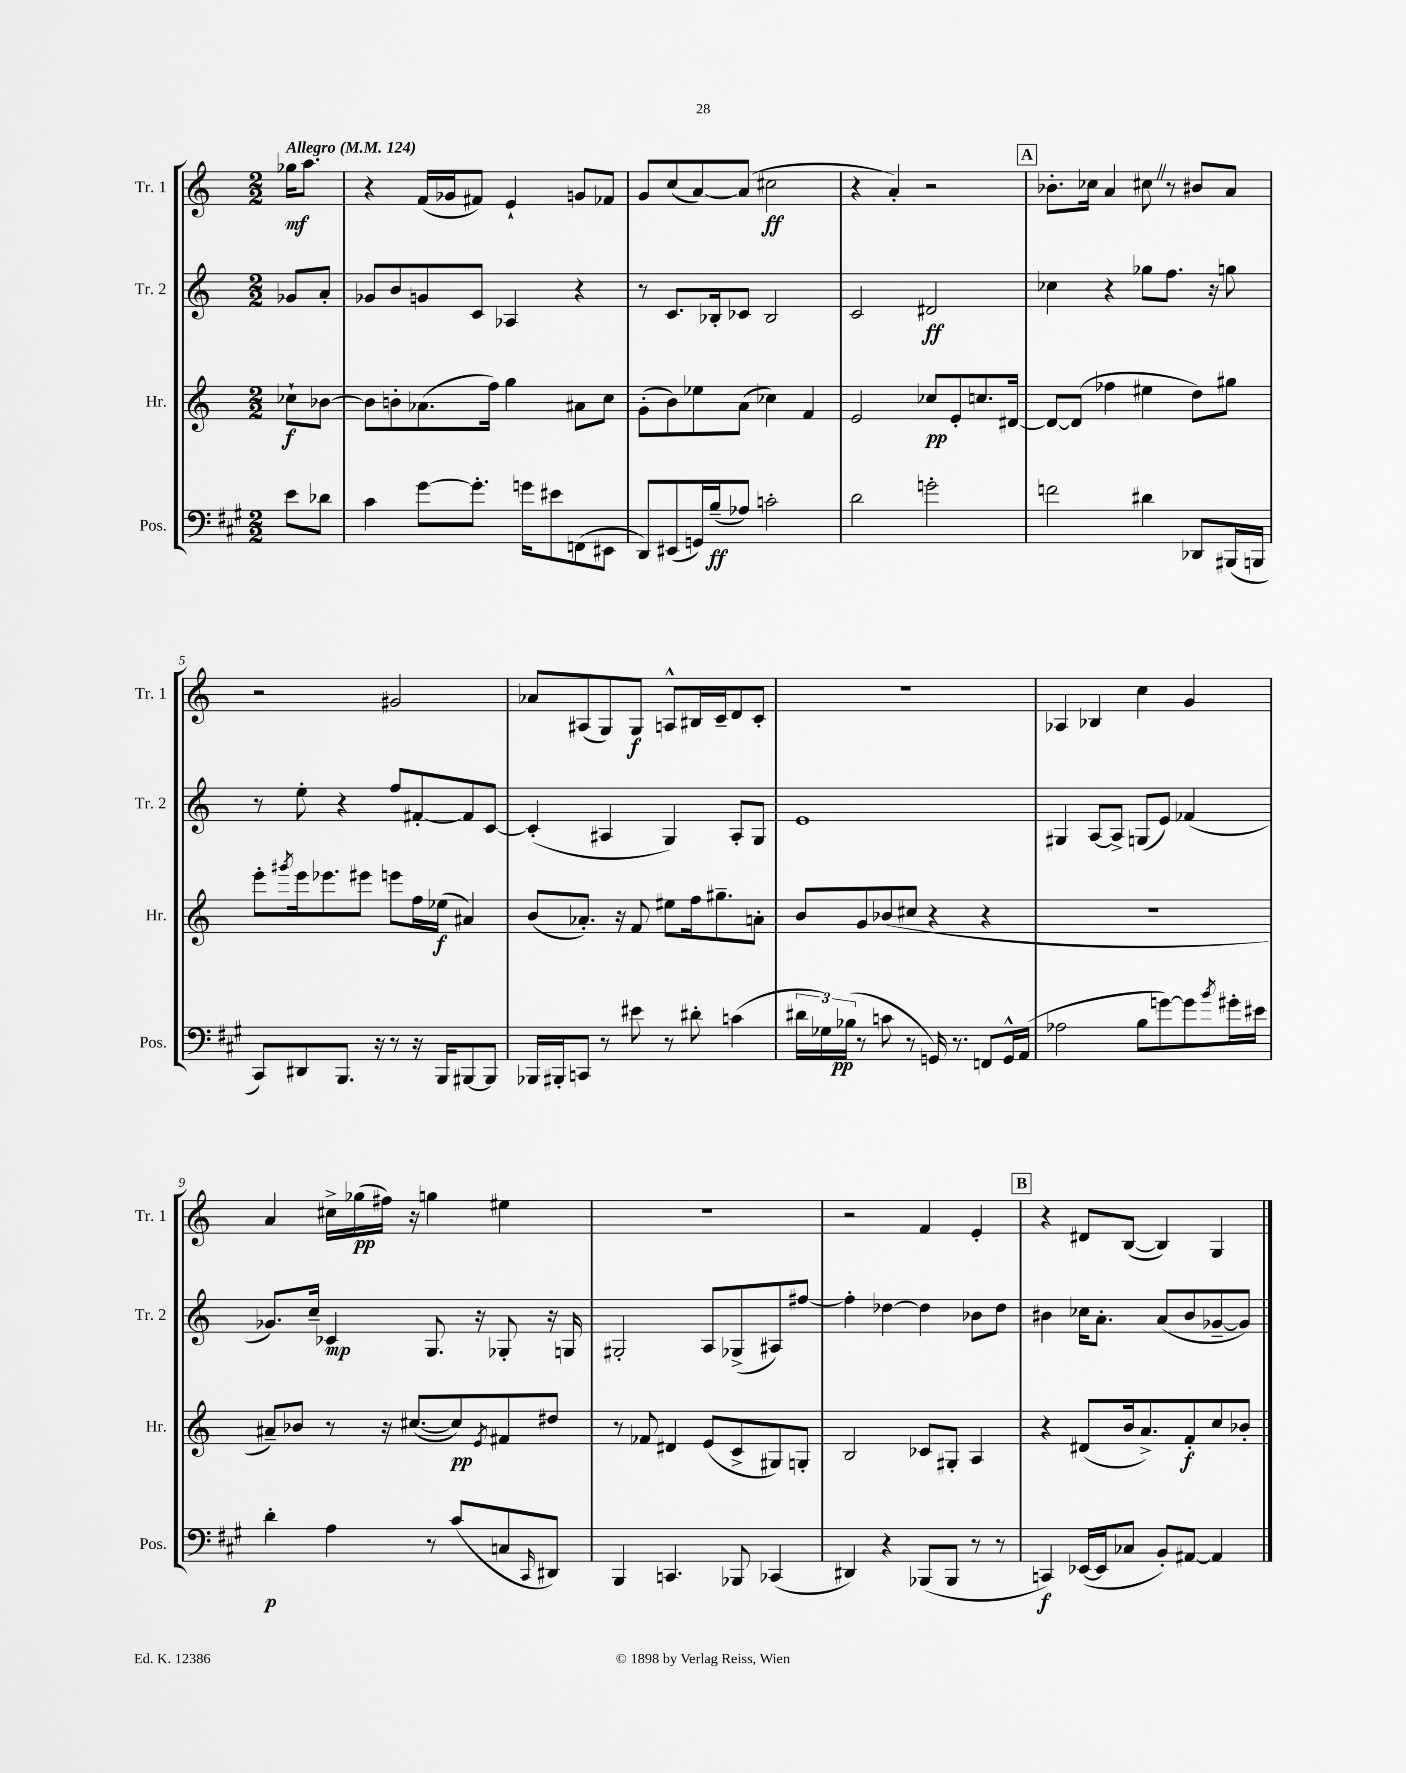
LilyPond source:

<<
\new StaffGroup <<
\new Staff = "s0" \with { instrumentName = "Tr. 1" shortInstrumentName = "Tr. 1" } {
    \clef treble \key c \major \numericTimeSignature \time 2/2 \partial 4 \tempo "Allegro" 4 = 124
    ges''16\mf a''8. |
    r4 f'16( ges'16 fis'8) e'4-! g'8 fes'8 |
    g'8 c''8( a'8~) a'8( cis''2\ff |
    r4 a'4-.) r2 |
    \mark \markup { \box "A" } bes'8.-. ces''16 a'4 cis''8 \once \override BreathingSign.text = \markup { \musicglyph "scripts.caesura.straight" } \breathe r8 bis'8 a'8 |
    r2 gis'2 |
    aes'8 ais8( g8) g8\f a8-^ bis16 c'16-- d'8 c'8-. |
    R1 |
    aes4 bes4 c''4 g'4 |
    a'4 cis''16-> ges''16\pp( fis''16) r16 g''4 eis''4 |
    r1 |
    r2 f'4 e'4-. |
    \mark \markup { \box "B" } r4 dis'8 b8~( b4) g4 \bar "|." |
}
\new Staff = "s1" \with { instrumentName = "Tr. 2" shortInstrumentName = "Tr. 2" } {
    \clef treble \key c \major \numericTimeSignature \time 2/2 \partial 4
    ges'8 a'8-. |
    ges'8 b'8 g'8 c'8 aes4 r4 |
    r8 c'8. bes16-. ces'8 bes2 |
    c'2 dis'2\ff |
    \mark \markup { \box "A" } ces''4 r4 ges''8 f''8. r16 g''8 |
    r8 e''8-. r4 f''8 fis'8~-. fis'8 c'8~ |
    c'4-.( ais4 g4) ais8-. g8 |
    e'1 |
    gis4 a8~ a8-> g8( e'8) fes'4( |
    ges'8.) c''16-- ces'4\mp g8. r16 ges8-. r16 g16 |
    gis2-. a8 ges8->( ais8) fis''8~ |
    fis''4-. des''4~ des''4 bes'8 des''8 |
    \mark \markup { \box "B" } bis'4 ces''16 a'8.-. a'8( bis'8 ges'8~-- ges'8) \bar "|." |
}
\new Staff = "s2" \with { instrumentName = "Hr." shortInstrumentName = "Hr." } {
    \clef treble \key c \major \numericTimeSignature \time 2/2 \partial 4
    ces''8-!\f bes'8~ |
    bes'8 b'8-. aes'8.( f''16) g''4 ais'8 c''8 |
    g'8-.( b'8) ees''8 a'8( ces''4) f'4 |
    e'2 ces''8\pp e'8-. c''8. dis'16~ |
    \mark \markup { \box "A" } dis'8~ dis'8( fes''4 eis''4 d''8) gis''8 |
    e'''8-. \acciaccatura { gis'''8 } e'''16 ees'''8. eis'''8 e'''8 f''16 ees''16\f( ais'4) |
    b'8( aes'8.-.) r16 f'8 eis''8 f''16 gis''8.-- a'8-. |
    b'8 g'8 bes'8( cis''8 r4 r4 |
    r1 |
    ais'8--) bes'8 r8 r16 cis''8.~( cis''8\pp) \acciaccatura { e'8 } fis'8 dis''8 |
    r8 fes'8 dis'4 e'8( c'8-> gis8) g8-. |
    b2 ces'8 gis8-. a4 |
    \mark \markup { \box "B" } r4 dis'8( b'16 a'8.->) f'8-.\f c''8 bes'8-. \bar "|." |
}
\new Staff = "s3" \with { instrumentName = "Pos." shortInstrumentName = "Pos." } {
    \clef bass \key a \major \numericTimeSignature \time 2/2 \partial 4
    e'8 des'8 |
    cis'4 gis'8~ gis'8.-. g'16 eis'8 f,8( eis,8 |
    d,8) eis,8( g,16) b16--\ff( aes8) c'2-. |
    d'2 g'2-. |
    \mark \markup { \box "A" } f'2 dis'4 des,8 bis,,16( b,,16 |
    cis,8) dis,8 b,,8. r16 r8 r16 b,,16 bis,,8~ bis,,8 |
    bes,,16 bis,,16-. c,8 r8 eis'8 r8 dis'8-. c'4( |
    \tuplet 3/2 { dis'16 ges16) bes16\pp( } r8 c'8 r8 g,16) r8. f,8 g,16-^ a,16( |
    aes2 b8 g'8~) g'8 \acciaccatura { b'8 } gis'16-. eis'16 |
    d'4-.\p a4 r8 cis'8( c8 \grace { cis,16 } dis,8) |
    b,,4 c,4. bes,,8 ces,4( |
    dis,4) r4 bes,,8( bes,,8 r8 r8 |
    \mark \markup { \box "B" } c,4\f) ees,16~( ees,16 ces8 b,8-.) ais,8~ ais,4 \bar "|." |
}
>>
>>
